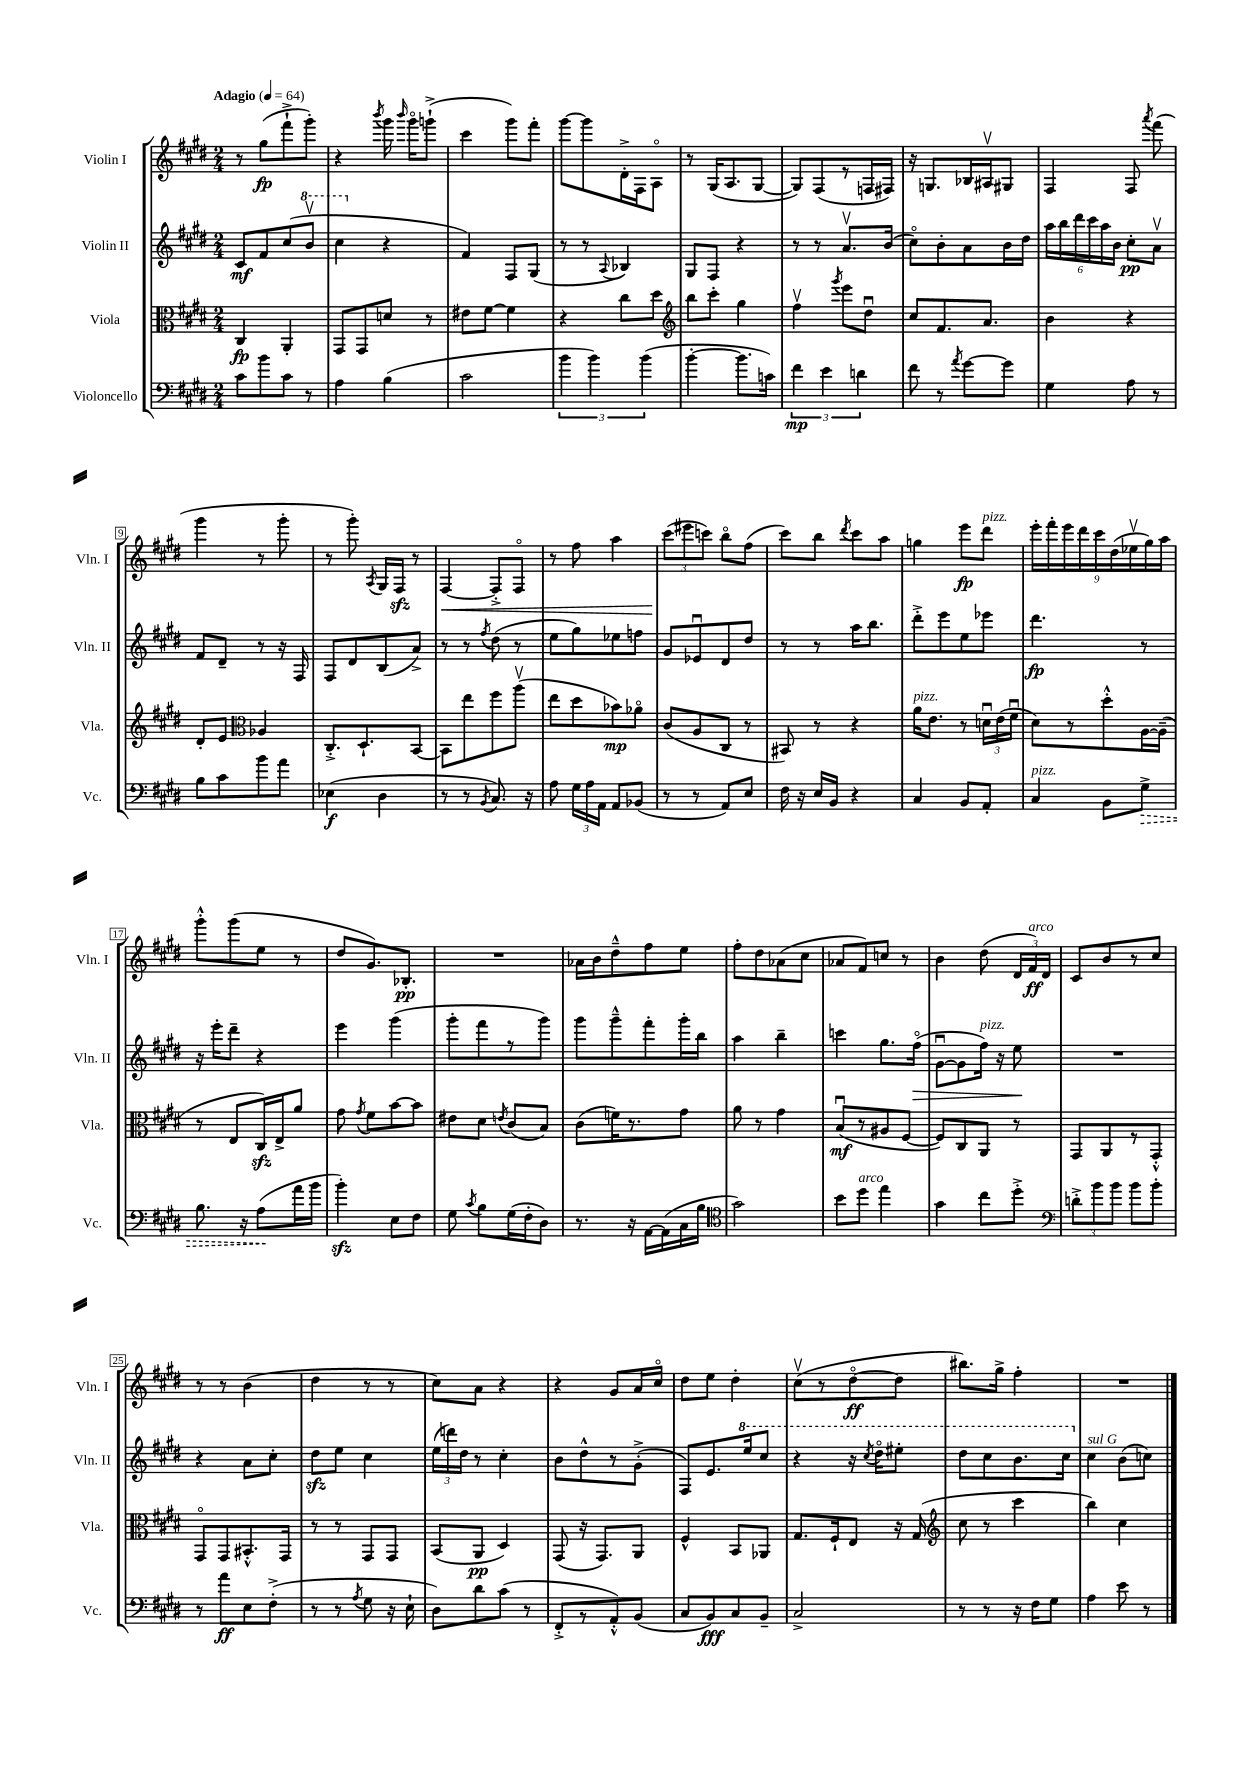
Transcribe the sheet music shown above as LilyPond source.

<<
\new StaffGroup <<
\new Staff = "s0" \with { instrumentName = "Violin I" shortInstrumentName = "Vln. I" } {
    \clef treble \key e \major \numericTimeSignature \time 2/4 \tempo "Adagio" 4 = 64
    \autoBeamOff r8 gis''8[\fp( fis'''8-!-> gis'''8]-.) |
    r4 \acciaccatura { b'''8 } gis'''16 \grace { b'''16 } gis'''16[\flageolet g'''8]-!->( |
    cis'''4 gis'''8[) fis'''8]-. |
    gis'''8[~ gis'''8 dis'16-.-> fis16 a8]\flageolet |
    r8 gis16[( a8. gis8]~ |
    gis8[) fis8( r8 f16 fis16]) |
    r16 g8.[ bes16 ais16\upbow gis8] |
    fis4 fis8 \acciaccatura { a'''8 } fis'''8( |
    gis'''4 r8 gis'''8-. |
    r8 gis'''8-.) \acciaccatura { a8 } gis16[ fis16]\sfz r8 |
    fis4~\< fis8[-.-> fis8]\flageolet |
    r8 fis''8 a''4 |
    \tuplet 3/2 { cis'''8[\!( eis'''8 c'''8]) } b''8[\flageolet fis''8]( |
    cis'''8[) b''8] \acciaccatura { dis'''8 } cis'''8[ a''8] |
    g''4 e'''8[\fp dis'''8]^\markup { \italic "pizz." } |
    \tuplet 9/8 { e'''16[-. fis'''16-. e'''16 dis'''16 cis'''16 dis''16( ees''16\upbow gis''16) a''16] } |
    gis'''8[-.-^ gis'''8( e''8] r8 |
    dis''8[ gis'8.) bes8.]-.\pp |
    R2 |
    aes'16[ b'16 dis''8---^ fis''8 e''8] |
    fis''8[-. dis''8 aes'8( cis''8] |
    aes'8[ fis'8) c''8] r8 |
    b'4 dis''8( \tuplet 3/2 { dis'16[ fis'16\ff^\markup { \italic "arco" }) dis'16] } |
    cis'8[ b'8 r8 cis''8] |
    r8 r8 b'4( |
    dis''4 r8 r8 |
    cis''8[) a'8] r4 |
    r4 gis'8[ a'16 cis''16]\flageolet |
    dis''8[ e''8] dis''4-. |
    cis''8[\upbow( r8 dis''8~\flageolet\ff dis''8] |
    bis''8.[) gis''16]-> fis''4-. |
    R2 \bar "|." |
}
\new Staff = "s1" \with { instrumentName = "Violin II" shortInstrumentName = "Vln. II" } {
    \clef treble \key e \major \numericTimeSignature \time 2/4
    \autoBeamOff cis'8[\mf fis'8 cis''8( \ottava #1 b''8]\upbow |
    cis'''4 \ottava #0 r4 |
    fis'4) fis8[ gis8]( |
    r8 r8 \appoggiatura { a8 } bes4) |
    gis8[ fis8] r4 |
    r8 r8 a'8.[\upbow b'16]( |
    cis''8[\flageolet) b'8-. a'8 b'16 dis''16] |
    \tuplet 6/4 { a''16[ b''16 dis'''16 cis'''16 a''16 b'16] } cis''8[-.\pp a'8]\upbow |
    fis'8[ dis'8]-- r8 r16 fis16 |
    fis8[ dis'8 b8( a'8]->) |
    r8 r8 \acciaccatura { fis''8 } dis''8( r8 |
    e''8[ gis''8) ees''8 f''8] |
    gis'8[ ees'8\downbow dis'8 dis''8] |
    r8 r8 a''16[ b''8.] |
    dis'''8[-.-> e'''8 e''8 ees'''8] |
    dis'''4.\fp r8 |
    r16 e'''16[-. dis'''8]-- r4 |
    e'''4 gis'''4( |
    gis'''8[-. fis'''8 r8 gis'''8]) |
    gis'''8[ gis'''8---^ fis'''8-. gis'''16-. b''16] |
    a''4 b''4-- |
    c'''4 gis''8.[ fis''16]\flageolet\>( |
    gis'8[~\downbow gis'8 fis''16]^\markup { \italic "pizz." }) r16 e''8\! |
    R2 |
    r4 a'8[ cis''8]-. |
    dis''8[\sfz e''8] cis''4 |
    \tuplet 3/2 { e''16[( d'''16) dis''16] } r8 cis''4-. |
    b'8[ dis''8-^ r8 gis'8]-.->( |
    fis8[) e'8. \ottava #1 e'''16 cis'''8] |
    r4 r16 \acciaccatura { cis'''8 } dis'''16[\flageolet eis'''8]-. |
    dis'''8[ cis'''8 b''8. cis'''16] \ottava #0 |
    cis''4^\markup { \italic "sul G" } b'8[( c''8]) \bar "|." |
}
\new Staff = "s2" \with { instrumentName = "Viola" shortInstrumentName = "Vla." } {
    \clef alto \key e \major \numericTimeSignature \time 2/4
    \autoBeamOff cis4\fp a,4-. |
    gis,8[ gis,8 d'8] r8 |
    eis'8[ fis'8]~ fis'4 |
    r4 cis''8[ dis''8] |
    \clef treble b''8[ cis'''8]-. gis''4 |
    fis''4\upbow \acciaccatura { gis'''8 } e'''8[ dis''8]\downbow |
    cis''8[ fis'8. a'8.] |
    b'4 r4 |
    dis'8[-. e'8] \clef alto aes4 |
    cis8.[-.-> dis8.-! b,8]~ |
    b,8[ e''8 fis''8 a''8]\upbow( |
    e''8[ dis''8 bes'8\mp) aes'8]\flageolet |
    cis'8[( a8 cis8] r8 |
    bis,8) r8 r4 |
    a'16[^\markup { \italic "pizz." } e'8.] r8 \tuplet 3/2 { d'16[\downbow e'16( fis'16]\downbow } |
    dis'8[) r8 dis''8-.-^ a16~ a16]--( |
    r8 e8[ cis16\sfz) e16-> a'8] |
    gis'8 \acciaccatura { gis'8 } fis'8[ b'8~ b'8] |
    eis'8[ dis'8] \acciaccatura { e'8 } cis'8[( b8]) |
    cis'8[( f'16) r8. gis'8] |
    a'8 r8 gis'4 |
    b8[\downbow\mf( r8 ais8 fis8]~ |
    fis8[) cis8 a,8] r8 |
    gis,8[ a,8 r8 gis,8]-.-^ |
    gis,8[\flageolet gis,8 bis,8.-.-^ gis,16] |
    r8 r8 gis,8[ gis,8] |
    b,8[( a,8]\pp dis4) |
    gis,8( r16 gis,8.[) a,8] |
    fis4-^ b,8[ aes,8] |
    gis8.[ fis16-! e8] r16 gis16( |
    \clef treble cis''8 r8 cis'''4 |
    b''4) cis''4 \bar "|." |
}
\new Staff = "s3" \with { instrumentName = "Violoncello" shortInstrumentName = "Vc." } {
    \clef bass \key e \major \numericTimeSignature \time 2/4
    \autoBeamOff cis'8[ b'8 cis'8] r8 |
    a4 b4( |
    cis'2 |
    \tuplet 3/2 { b'4 b'4) b'4( } |
    b'4~-. b'8.[ c'16]) |
    \tuplet 3/2 { fis'4\mp e'4 d'4 } |
    fis'8 r8 \acciaccatura { a'8 } gis'8[~ gis'8] |
    gis4 a8 r8 |
    b8[ cis'8 b'8 a'8] |
    ees4\f( dis4 |
    r8 r8 \acciaccatura { b,8 } cis8.) r16 |
    a8 \tuplet 3/2 { gis16[ a16 a,16] } a,8[ bes,8]( |
    r8 r8 a,8[) e8] |
    fis16 r16 e16[ b,16] r4 |
    cis4 b,8[ a,8]-. |
    cis4^\markup { \italic "pizz." } b,8[ \once \override Hairpin.style = #'dashed-line gis8]->\> |
    b8. r16 a8[\!( a'16 b'16] |
    b'4-.\sfz) e8[ fis8] |
    gis8 \acciaccatura { cis'8 } b8[ gis16( fis16-. dis8]) |
    r8. r16 a,16[~ a,16( cis16 b16] |
    \clef tenor gis'2) |
    b'8[ dis''8]^\markup { \italic "arco" } e''4 |
    gis'4 cis''8[ dis''8]-.-> |
    \clef bass \tuplet 3/2 { d'8[-.-> b'8 b'8] } b'8[ b'8]-. |
    r8 a'8[\ff e8 fis8]-.->( |
    r8 r8 \acciaccatura { a8 } gis8 r16 e16-! |
    dis8[) dis'8 cis'8]( r8 |
    fis,8[-.-> r8 a,8-.-^) b,8]( |
    cis8[ b,8\fff) cis8 b,8]-- |
    cis2-> |
    r8 r8 r16 fis16[ gis8] |
    a4 e'8 r8 \bar "|." |
}
>>
>>
\layout { \context { \Score \override BarNumber.stencil = #(make-stencil-boxer 0.1 0.3 ly:text-interface::print) } }
